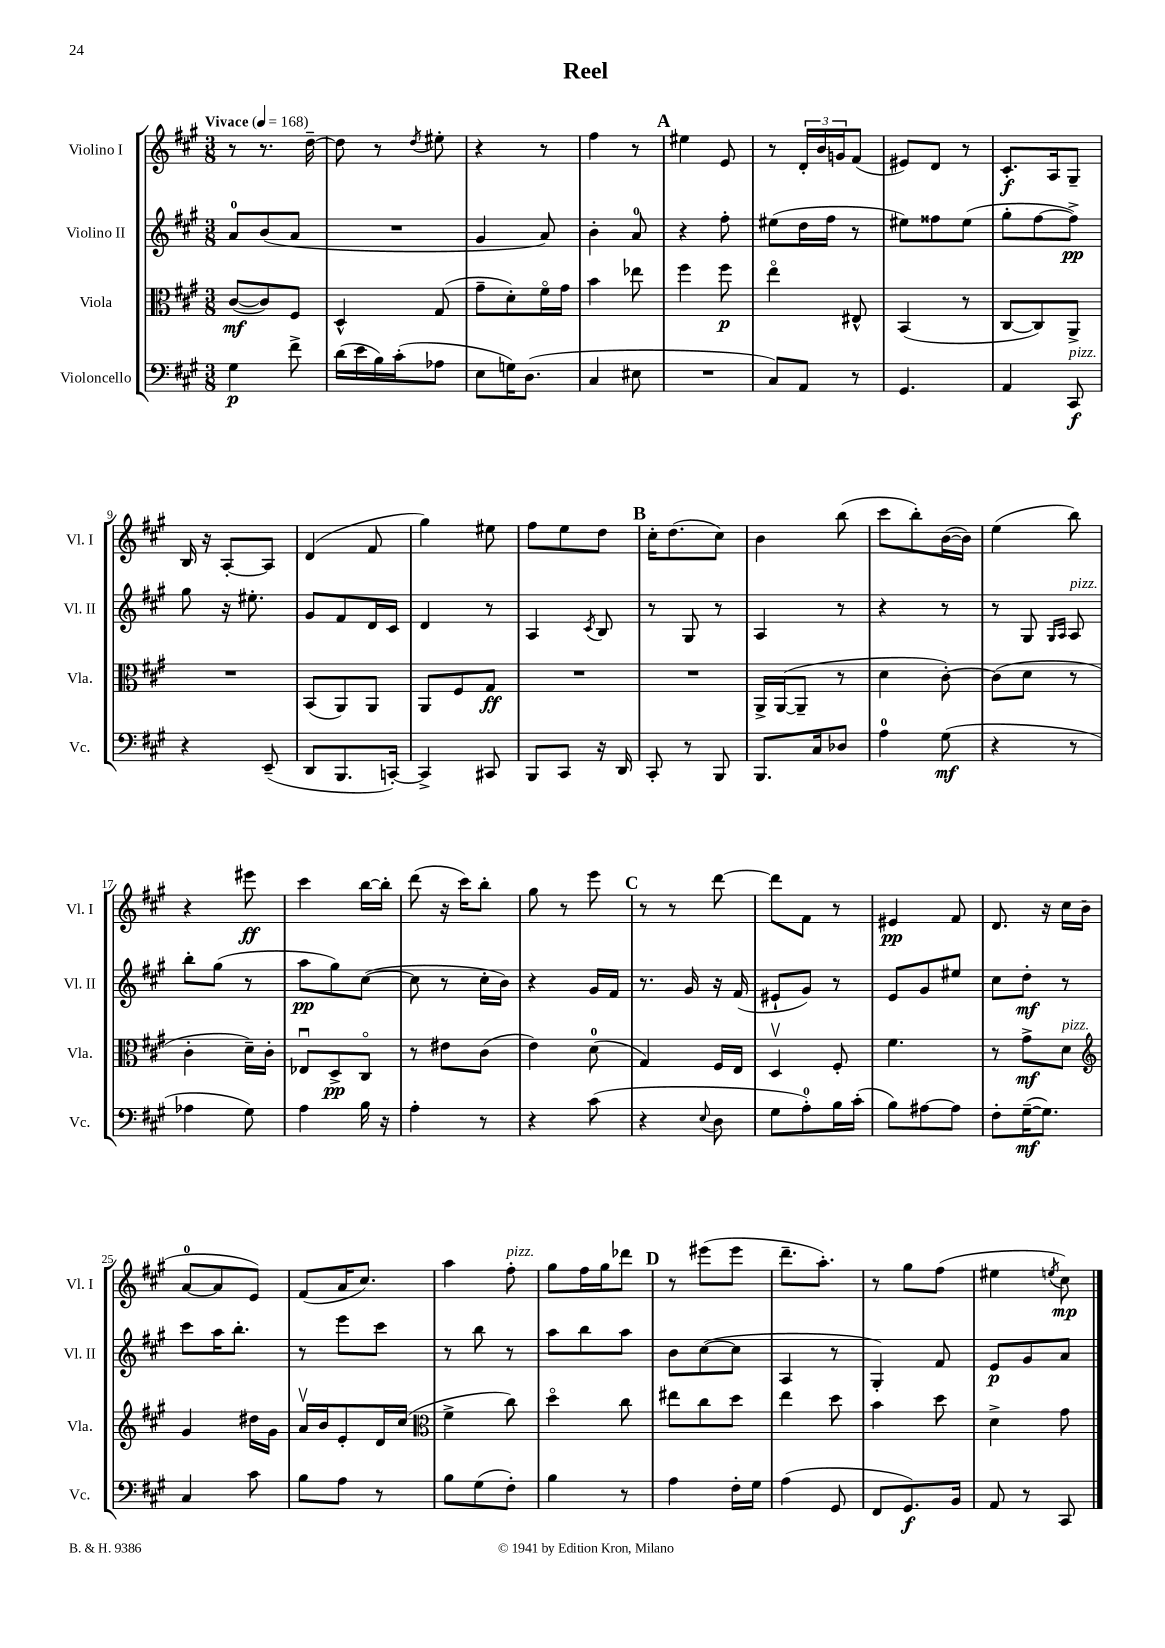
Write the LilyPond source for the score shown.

\header { title = "Reel" }
<<
\new StaffGroup <<
\new Staff = "s0" \with { instrumentName = "Violino I" shortInstrumentName = "Vl. I" } {
    \clef treble \key a \major \numericTimeSignature \time 3/8 \tempo "Vivace" 4 = 168
    r8 r8. d''16~-- |
    d''8 r8 \acciaccatura { d''8 } eis''8-. |
    r4 r8 |
    fis''4 r8 |
    \mark \markup { \bold "A" } eis''4 e'8 |
    r8 \tuplet 3/2 { d'16-. b'16 g'16 } fis'8( |
    eis'8) d'8 r8 |
    cis'8.-.\f a16 gis8-- |
    b16 r16 a8~-. a8 |
    d'4( fis'8 |
    gis''4) eis''8 |
    fis''8 e''8 d''8 |
    \mark \markup { \bold "B" } cis''16-. d''8.( cis''8) |
    b'4 b''8( |
    cis'''8 b''8-.) b'16~( b'16) |
    e''4( b''8) |
    r4 eis'''8\ff |
    cis'''4 b''16~ b''16-. |
    d'''8( r16 cis'''16) b''8-. |
    gis''8 r8 e'''8 |
    \mark \markup { \bold "C" } r8 r8 d'''8~ |
    d'''8 fis'8 r8 |
    eis'4\pp fis'8 |
    d'8. r16 cis''16 b'16( |
    a'8-0~ a'8 e'8) |
    fis'8( a'16 cis''8.) |
    a''4 fis''8-.^\markup { \italic "pizz." } |
    gis''8 fis''16 gis''16 des'''8 |
    \mark \markup { \bold "D" } r8 eis'''8( eis'''8 |
    d'''8.-- a''8.-.) |
    r8 gis''8 fis''8( |
    eis''4 \acciaccatura { e''8 } cis''8\mp) \bar "|." |
}
\new Staff = "s1" \with { instrumentName = "Violino II" shortInstrumentName = "Vl. II" } {
    \clef treble \key a \major \numericTimeSignature \time 3/8
    a'8-0 b'8( a'8 |
    R4. |
    gis'4 a'8) |
    b'4-. a'8-0 |
    \mark \markup { \bold "A" } r4 fis''8-. |
    eis''8( d''16 fis''16 r8 |
    eis''8) fisis''8 eis''8( |
    gis''8-. fis''8~ fis''8->\pp) |
    gis''8 r16 eis''8.-. |
    gis'8 fis'8 d'16 cis'16 |
    d'4 r8 |
    a4 \acciaccatura { cis'8 } b8 |
    \mark \markup { \bold "B" } r8 gis8 r8 |
    a4 r8 |
    r4 r8 |
    r8 gis8 \grace { gis16 a16 } a8^\markup { \italic "pizz." } |
    b''8-. gis''8( r8 |
    a''8\pp gis''8) cis''8~( |
    cis''8 r8 cis''16-. b'16) |
    r4 gis'16 fis'16 |
    \mark \markup { \bold "C" } r8. gis'16 r16 fis'16( |
    eis'8-! gis'8) r8 |
    e'8 gis'8 eis''8 |
    cis''8 d''8-.\mf r8 |
    cis'''8 a''16 b''8.-. |
    r8 e'''8 cis'''8 |
    r8 b''8 r8 |
    a''8 b''8 a''8 |
    \mark \markup { \bold "D" } b'8 cis''8~( cis''8 |
    a4 r8 |
    gis4-.) fis'8 |
    e'8\p gis'8 a'8 \bar "|." |
}
\new Staff = "s2" \with { instrumentName = "Viola" shortInstrumentName = "Vla." } {
    \clef alto \key a \major \numericTimeSignature \time 3/8
    cis'8~\mf( cis'8) fis8 |
    d4-^ gis8( |
    gis'8-- d'8-.) fis'16\flageolet gis'16 |
    b'4 ees''8 |
    \mark \markup { \bold "A" } fis''4 fis''8\p |
    e''4\flageolet eis8-^ |
    b,4( r8 |
    cis8~ cis8) a,8-> |
    R4. |
    b,8( a,8) a,8 |
    a,8 fis8 gis8\ff |
    R4. |
    \mark \markup { \bold "B" } R4. |
    a,16-> a,16~( a,8-- r8 |
    d'4 cis'8~-.) |
    cis'8( d'8 r8 |
    cis'4-. d'16--) cis'16-. |
    ees8\downbow d8->\pp cis8\flageolet |
    r8 eis'8 cis'8( |
    e'4) d'8-0( |
    \mark \markup { \bold "C" } gis4) fis16 e16 |
    d4\upbow fis8-. |
    fis'4. |
    r8 gis'8->\mf d'8^\markup { \italic "pizz." } |
    \clef treble gis'4 dis''16 gis'16 |
    a'16\upbow b'16 e'8-. d'16 cis''16( |
    \clef alto fis'4-> cis''8) |
    d''4\flageolet cis''8 |
    \mark \markup { \bold "D" } eis''8 cis''8 d''8 |
    e''4 d''8 |
    b'4 d''8 |
    d'4-> gis'8 \bar "|." |
}
\new Staff = "s3" \with { instrumentName = "Violoncello" shortInstrumentName = "Vc." } {
    \clef bass \key a \major \numericTimeSignature \time 3/8
    gis4\p fis'8-> |
    d'16( e'16 b16) cis'16-.( aes8 |
    e8 g16) d8.( |
    cis4 eis8 |
    \mark \markup { \bold "A" } R4. |
    cis8) a,8 r8 |
    gis,4. |
    a,4 cis,8\f^\markup { \italic "pizz." } |
    r4 e,8--( |
    d,8 b,,8. c,16~-.) |
    c,4-> cis,8 |
    b,,8 cis,8 r16 d,16 |
    \mark \markup { \bold "B" } cis,8-. r8 b,,8 |
    b,,8. cis16 des8 |
    a4-0 gis8\mf( |
    r4 r8 |
    aes4 gis8) |
    a4 b16 r16 |
    a4-. r8 |
    r4 cis'8( |
    \mark \markup { \bold "C" } r4 \appoggiatura { e8 } d8 |
    gis8 a8-0-.) b16 cis'16-.( |
    b8) ais8~ ais8 |
    fis8-. gis16~--\mf( gis8.) |
    cis4 cis'8 |
    b8 a8 r8 |
    b8 gis8( fis8-.) |
    b4 r8 |
    \mark \markup { \bold "D" } a4 fis16-. gis16 |
    a4( gis,8 |
    fis,8 gis,8.\f) b,16 |
    a,8 r8 cis,8 \bar "|." |
}
>>
>>
